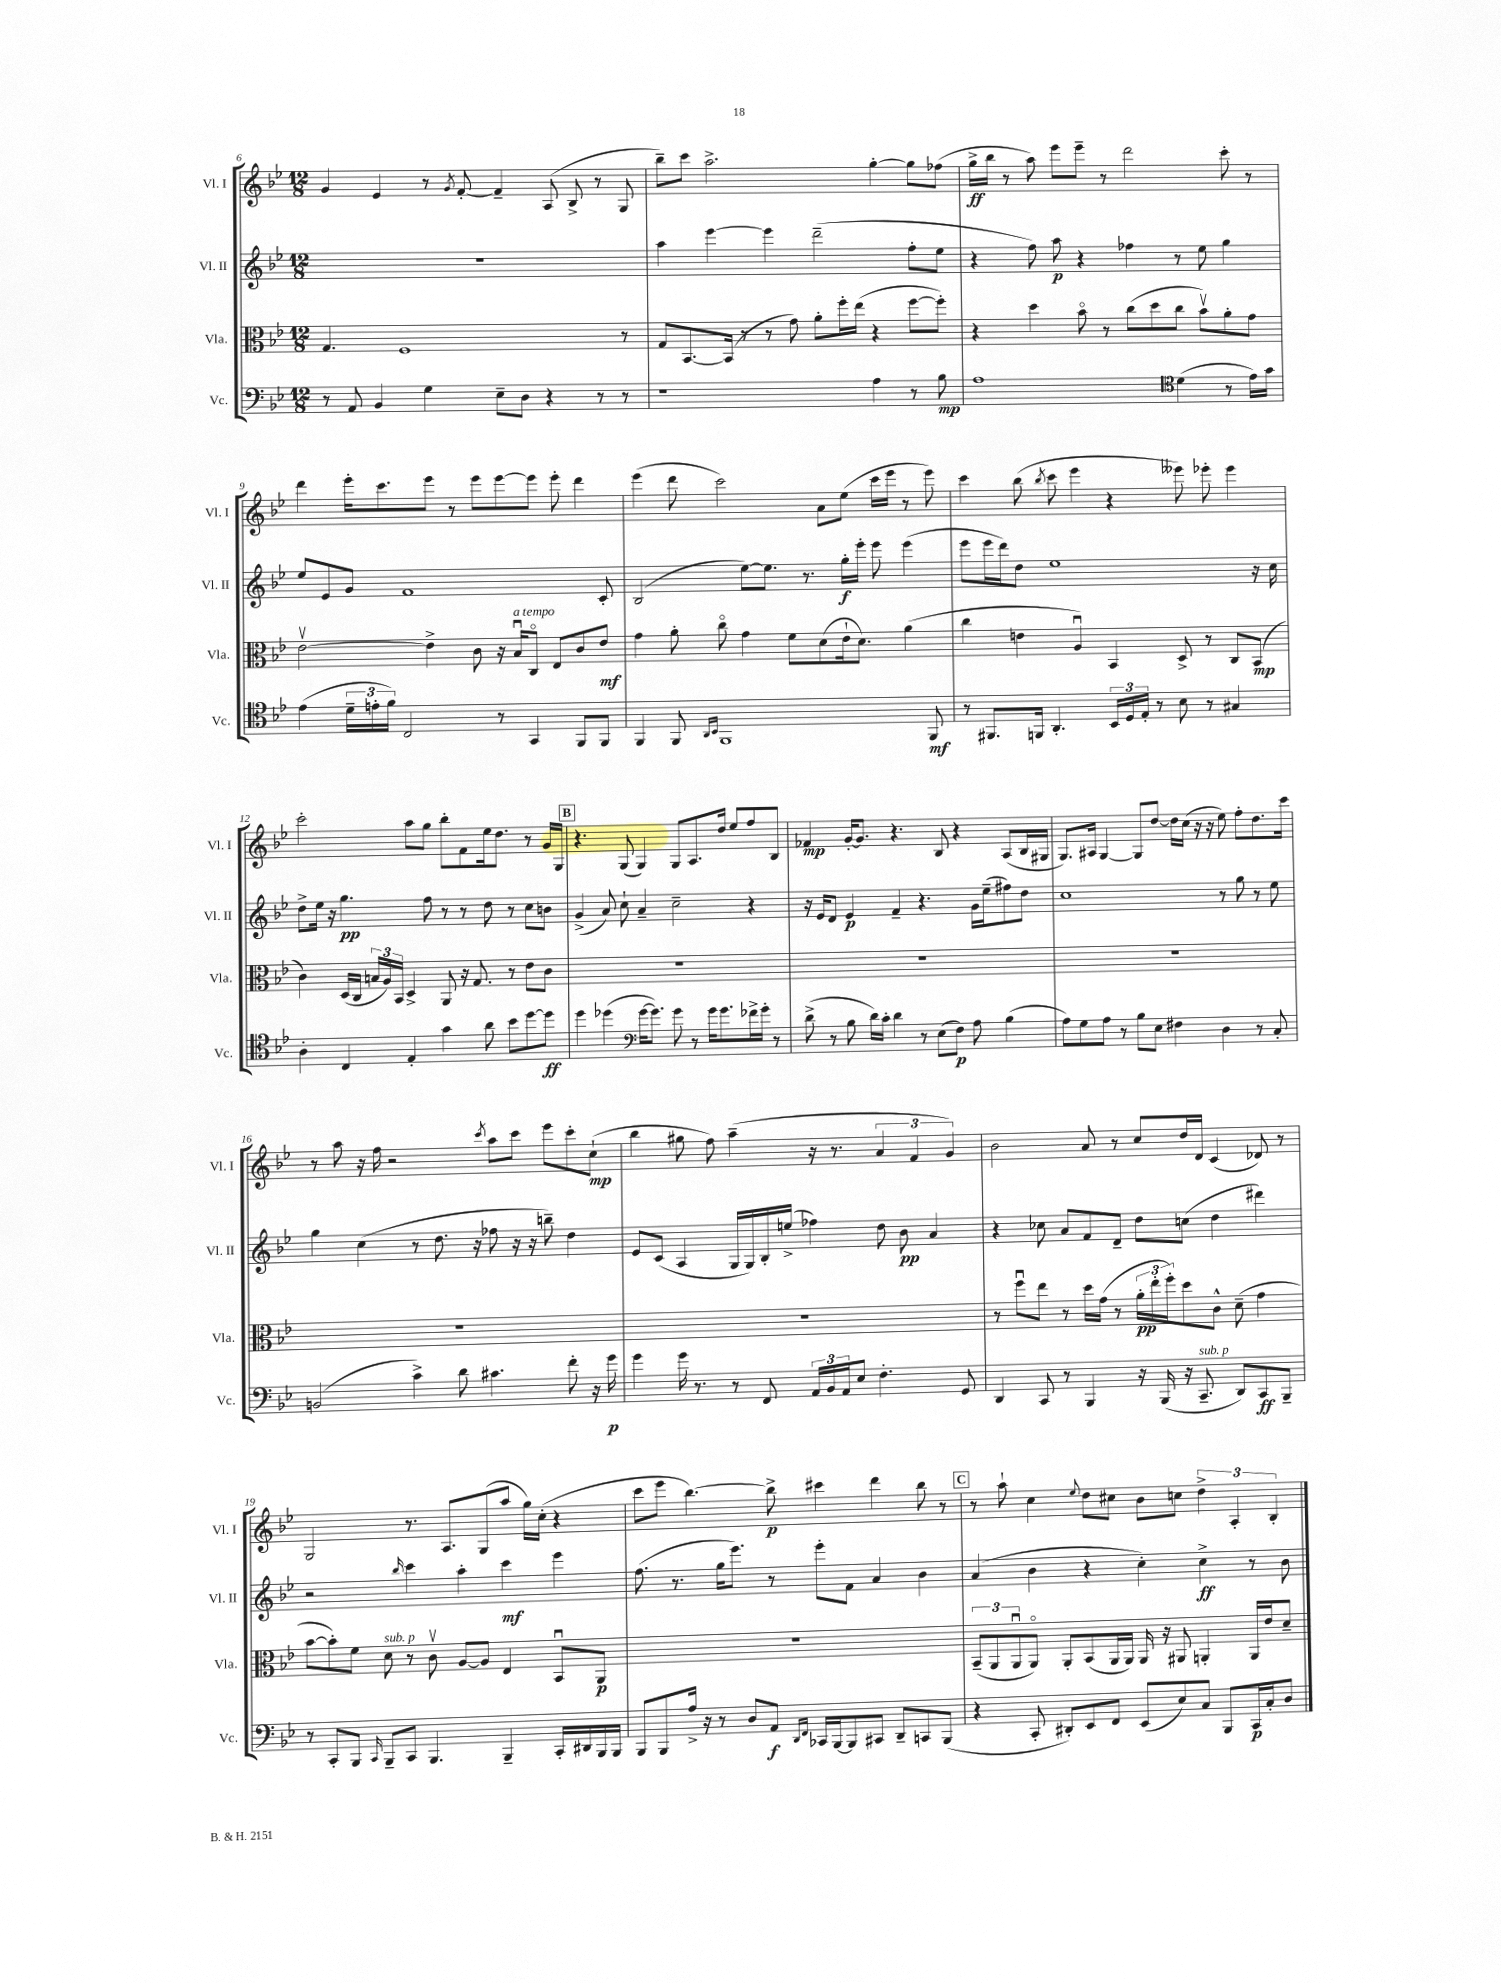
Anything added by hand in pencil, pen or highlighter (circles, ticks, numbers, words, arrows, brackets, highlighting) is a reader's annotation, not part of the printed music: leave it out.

**kern	**dynam	**kern	**dynam	**kern	**dynam	**kern	**dynam
*part4	*part4	*part3	*part3	*part2	*part2	*part1	*part1
*staff4	*staff4	*staff3	*staff3	*staff2	*staff2	*staff1	*staff1
*I"Vc.	*	*I"Vla.	*	*I"Vl. II	*	*I"Vl. I	*
*I'Vc.	*	*I'Vla.	*	*I'Vl. II	*	*I'Vl. I	*
*clefF4	*	*clefC3	*	*clefG2	*	*clefG2	*
*k[b-e-]	*	*k[b-e-]	*	*k[b-e-]	*	*k[b-e-]	*
*M12/8	*	*M12/8	*	*M12/8	*	*M12/8	*
=6	=6	=6	=6	=6	=6	=6	=6
8r	.	4.G/	.	1.r	.	4g/	.
8AA/	.	.	.	.	.	.	.
4BB-/	.	.	.	.	.	4e-/	.
.	.	1F	.	.	.	.	.
4G\	.	.	.	.	.	8r	.
.	.	.	.	.	.	8qg/	.
.	.	.	.	.	.	[8f'/	.
8E-~\L	.	.	.	.	.	4f~/]	.
8D\J	.	.	.	.	.	.	.
4r	.	.	.	.	.	(8A/	.
.	.	.	.	.	.	8B-^/	.
8r	.	.	.	.	.	8r	.
8r	.	8r	.	.	.	8G/	.
=7	=7	=7	=7	=7	=7	=7	=7
1r	.	8G/L	.	4aa\	.	8bb-~\L)	.
.	.	[8.BB-/	.	.	.	8ccc\J	.
.	.	.	.	[4eee-\	.	2.aa^\	.
.	.	(16BB-/Jk]	.	.	.	.	.
.	.	8r	.	.	.	.	.
.	.	8r	.	4eee-\]	.	.	.
.	.	8g\)	.	.	.	.	.
.	.	8a'\L	.	(2ddd~\	.	.	.
.	.	16ff'\L	.	.	.	.	.
.	.	(16ee-\JJ	.	.	.	.	.
4A\	.	4r	.	.	.	[4gg'\	.
8r	.	[8ff\L	.	8ff'\L	.	8gg\L]	.
8B-\	mp	8ff'\J])	.	8ee-\J	.	(8ff-X\J	.
=8	=8	=8	=8	=8	=8	=8	=8
1A	.	4r	.	4r	.	16gg^\LL	ff
.	.	.	.	.	.	16bb-\JJ	.
.	.	.	.	.	.	8r	.
.	.	4dd\	.	8ff\)	.	8aa\)	.
.	.	.	.	8aa\	p	8eee-\L	.
.	.	8b-\	.	4r	.	8eee-~\J	.
.	.	8r	.	.	.	8r	.
.	.	(8cc\L	.	4ff-X\	.	2ddd\	.
.	.	8dd\	.	.	.	.	.
*clefC4	*	*	*	*	*	*	*
(4d\	.	8cc\J	.	8r	.	.	.
.	.	8b-v\L)	.	8ee-\	.	.	.
8r	.	8a'\	.	4gg\	.	8ccc'\	.
16e-\LL)	.	8g\J	.	.	.	8r	.
16g\JJ	.	.	.	.	.	.	.
!!LO:LB:g=z
=9	=9	=9	=9	=9	=9	=9	=9
(4e-\	.	[2e-v\	.	8ee-/L	.	4ddd\	.
.	.	.	.	8e-/	.	.	.
24d~\LL	.	.	.	8g/J	.	16eee-'\KL	.
24en'\	.	.	.	.	.	.	.
.	.	.	.	.	.	8.ccc\	.
24f\JJ)	.	.	.	.	.	.	.
2C/	.	.	.	1f	.	.	.
.	.	4e-^\]	.	.	.	8eee-\J	.
.	.	.	.	.	.	8r	.
.	.	8c\	.	.	.	8eee-\L	.
8r	.	16r	.	.	.	[8eee-\	.
!	!	!LO:TX:a:i:t=a tempo	!	!	!	!	!
.	.	16B-u/KL	.	.	.	.	.
4GG/	.	8C/J	.	.	.	8eee-\J]	.
.	.	8E-/L	.	.	.	8eee-'\	.
8FF/L	.	8c/	.	.	.	4ddd\	.
8FF/J	.	8e-/J	mf	8c'/	.	.	.
=10	=10	=10	=10	=10	=10	=10	=10
4FF/	.	4g\	.	(2B-/	.	(4eee-\	.
8FF/	.	8a'\	.	.	.	8ddd\	.
16qqAA/LL	.	.	.	.	.	.	.
16qqBB-/JJ	.	.	.	.	.	.	.
1FF	.	8cc\	.	.	.	2ccc\)	.
.	.	4g\	.	[8ee-\L)	.	.	.
.	.	.	.	8.ee-\J]	.	.	.
.	.	8f\L	.	.	.	.	.
.	.	.	.	8.r	.	.	.
.	.	(8d\	.	.	.	8a\L	.
.	.	16e-`\k	.	16gg'\LL	f	(8ee-\J	.
.	.	8.d\J)	.	16eee-'\JJ	.	.	.
.	.	.	.	8eee-\	.	16ccc\LL	.
.	.	.	.	.	.	16eee-\JJ	.
.	.	(4a\	.	(4eee-\	.	8r	.
8FF/	mf	.	.	.	.	8eee-\)	.
=11	=11	=11	=11	=11	=11	=11	=11
8r	.	4cc\	.	8eee-\L	.	4ccc\	.
8.FF#X/L	.	.	.	16eee-\L	.	.	.
.	.	.	.	16ddd\J)	.	.	.
.	.	4en\	.	8dd\J	.	(8bb-\	.
16FFn/Jk	.	.	.	.	.	.	.
.	.	.	.	.	.	8qbb-/	.
4.AA'/	.	.	.	1ee-	.	8ccc\	.
.	.	4Au/)	.	.	.	4eee-\	.
24BB-/LL	.	4BB-/	.	.	.	4r	.
24D/	.	.	.	.	.	.	.
24E-'/JJ	.	.	.	.	.	.	.
8r	.	.	.	.	.	.	.
8B-\	.	8D^/	.	.	.	8eee--X\)	.
8r	.	8r	.	.	.	8eee-X'\	.
4G#X/	.	8C/L	.	.	.	4eee-\	.
.	.	(8BB-/J	mp	16r	.	.	.
.	.	.	.	16cc\	.	.	.
!!LO:LB:g=z
=12	=12	=12	=12	=12	=12	=12	=12
4A'\	.	4c\)	.	8dd^\L	.	2ccc'\	.
.	.	.	.	16ee-\Jk	.	.	.
.	.	.	.	16r	.	.	.
4C/	.	(16D/LL	.	4.gg\	pp	.	.
.	.	16C/JJ	.	.	.	.	.
.	.	24Bn/LL	.	.	.	.	.
.	.	24A/)	.	.	.	.	.
.	.	24BB-/JJ	.	.	.	.	.
4E-'/	.	4D^/	.	.	.	8aa\L	.
.	.	.	.	8ff\	.	8gg\J	.
4g\	.	8AA/	.	8r	.	8bb-'\L	.
.	.	16r	.	8r	.	8f\	.
.	.	8.G/	.	.	.	.	.
8a\	.	.	.	8dd\	.	16ee-\k	.
.	.	.	.	.	.	8.dd\J	.
8b-\L	.	8r	.	8r	.	.	.
[8dd\	.	8e-\L	.	8cc\L	.	8r	.
8dd\J]	ff	8c\J	.	8bn\J	.	16g/LL	.
.	.	.	.	.	.	16G/JJ	.
!!LO:REH:place=s1:t=B
=13	=13	=13	=13	=13	=13	=13	=13
4dd\	.	1.r	.	(4g^/	.	4.r	.
(4dd-X\	.	.	.	8a/)	.	.	.
.	.	.	.	8cc`\	.	(8G/	.
*clefF4	*	*	*	*	*	*	*
[16g\KL	.	.	.	4a~/	.	4G/)	.
8.g\J])	.	.	.	.	.	.	.
8g\	.	.	.	2cc~\	.	8G/L	.
8r	.	.	.	.	.	8.A/	.
16g\KL	.	.	.	.	.	.	.
8.g\	.	.	.	.	.	16dd/Jk	.
.	.	.	.	.	.	8ee-/L	.
16f-X^\L	.	.	.	4r	.	8ff/	.
16g'\JJ	.	.	.	.	.	.	.
8r	.	.	.	.	.	8B-/J	.
=14	=14	=14	=14	=14	=14	=14	=14
(8d^\	.	1.r	.	16r	.	4f-X/	mp
.	.	.	.	16e-/KL	.	.	.
8r	.	.	.	8d/J	.	.	.
8B-\	.	.	.	4e-/	p	[16g'/KL	.
.	.	.	.	.	.	8.g/J]	.
16d\LL)	.	.	.	.	.	.	.
16c'\JJ	.	.	.	.	.	.	.
4d\	.	.	.	4f~/	.	4.r	.
8r	.	.	.	4.r	.	.	.
(8E-\L	.	.	.	.	.	8B-/	.
8F\J)	p	.	.	.	.	4r	.
8A\	.	.	.	16g\LL	.	.	.
.	.	.	.	(16ee-~\J	.	.	.
(4B-\	.	.	.	8ff#X\)	.	(8A/L	.
.	.	.	.	8dd\J	.	16B-/L	.
.	.	.	.	.	.	16G#X/JJ	.
=15	=15	=15	=15	=15	=15	=15	=15
8A\L)	.	1.r	.	1cc	.	8.G/L)	.
8G\	.	.	.	.	.	.	.
.	.	.	.	.	.	16A#X/Jk	.
8A\J	.	.	.	.	.	[4G/	.
8r	.	.	.	.	.	.	.
8B-\L	.	.	.	.	.	8G/L]	.
8E-\J	.	.	.	.	.	[8dd/J	.
4F#X\	.	.	.	.	.	16dd\LL]	.
.	.	.	.	.	.	(16cc\JJ	.
.	.	.	.	.	.	16r	.
.	.	.	.	.	.	16r	.
4D\	.	.	.	8r	.	8ee-\)	.
.	.	.	.	8gg\	.	8ff'\L	.
8r	.	.	.	8r	.	8.dd\	.
8C'/	.	.	.	8ee-\	.	.	.
.	.	.	.	.	.	16ccc\Jk	.
!!LO:LB:g=z
=16	=16	=16	=16	=16	=16	=16	=16
(2BBn/	.	1.r	.	4gg\	.	8r	.
.	.	.	.	.	.	8aa\	.
.	.	.	.	(4cc\	.	16r	.
.	.	.	.	.	.	16ff\	.
.	.	.	.	.	.	2r	.
4c^\)	.	.	.	8r	.	.	.
.	.	.	.	8.dd\	.	.	.
8d\	.	.	.	.	.	.	.
.	.	.	.	16r	.	.	.
.	.	.	.	.	.	8qccc/	.
4.c#X\	.	.	.	8ff-X\	.	8aa\L	.
.	.	.	.	16r	.	8ccc\J	.
.	.	.	.	16r	.	.	.
.	.	.	.	8bbn~\)	.	8eee-\L	.
8f'\	.	.	.	4dd\	.	8ccc'\	.
16r	.	.	.	.	.	(8cc`\J	mp
16g\	p	.	.	.	.	.	.
=17	=17	=17	=17	=17	=17	=17	=17
4g\	.	1.r	.	8e-/L	.	4bb-\	.
.	.	.	.	(8c/J	.	.	.
16g\	.	.	.	4A/	.	8gg#X\	.
8.r	.	.	.	.	.	.	.
.	.	.	.	.	.	8ff\)	.
8r	.	.	.	16G/LL	.	(4aa~\	.
.	.	.	.	16G/)	.	.	.
8FF/	.	.	.	16B-'/	.	.	.
.	.	.	.	(16een^/JJ	.	.	.
24AA/LL	.	.	.	4ff-X\)	.	16r	.
24BB-/	.	.	.	.	.	.	.
.	.	.	.	.	.	8.r	.
24AA/J	.	.	.	.	.	.	.
8E-/J	.	.	.	.	.	.	.
4.F'\	.	.	.	8dd\	.	6a/	.
.	.	.	.	8b-\	pp	.	.
.	.	.	.	.	.	6f/	.
.	.	.	.	4a/	.	.	.
.	.	.	.	.	.	6g/)	.
8GG/	.	.	.	.	.	.	.
=18	=18	=18	=18	=18	=18	=18	=18
4DD/	.	8r	.	4r	.	2b-\	.
.	.	8ffu\L	.	.	.	.	.
8CC/	.	8ee-\J	.	8cc-X\	.	.	.
8r	.	8r	.	8a/L	.	.	.
4BBB-/	.	16dd\LL	.	8f/	.	8a/	.
.	.	(16g\JJ	.	.	.	.	.
.	.	8r	.	8d~/J	.	8r	.
16r	.	24a'\LL	pp	8dd\L	.	8cc/L	.
.	.	24ee-'\	.	.	.	.	.
(16BBB-/	.	.	.	.	.	.	.
.	.	24ff'\J)	.	.	.	.	.
16r	.	8dd\	.	(8ccn\J	.	16dd/L	.
!LO:TX:a:i:t=sub. p	!	!	!	!	!	!	!
8.CC~/	.	.	.	.	.	16d/JJ	.
.	.	8c^^\J	.	4dd\	.	(4c/	.
8DD/L)	.	(8d~\	.	.	.	.	.
8CC/	ff	4g\	.	4ddd#X\)	.	8d-X/)	.
8BBB-~/J	.	.	.	.	.	8r	.
!!LO:LB:g=z
=19	=19	=19	=19	=19	=19	=19	=19
8r	.	[8b-\L	.	2r	.	2G/	.
8CC'/L	.	8b-'\])	.	.	.	.	.
8BBB-/J	.	8f\J	.	.	.	.	.
16qqCC/	.	.	.	.	.	.	.
!	!	!LO:TX:a:i:t=sub. p	!	!	!	!	!
8BBB-~/L	.	8d\	.	.	.	.	.
.	.	.	.	16qqbb-/	.	.	.
8CC/J	.	8r	.	4ccc\	.	8.r	.
4.BBB-/	.	8cv\	.	.	.	.	.
.	.	.	.	.	.	8.A/L	.
.	.	[8A/L	.	4aa'\	.	.	.
.	.	8A/J]	.	.	.	(8G/	.
4BBB-~/	.	4E-/	.	4ccc\	mf	8aa/J	.
.	.	.	.	.	.	16gg\LL)	.
.	.	.	.	.	.	(16cc'\JJ	.
16CC'/LL	.	8BB-u/L	.	4eee-\	.	4r	.
16DD#X/	.	.	.	.	.	.	.
16BBB-/	.	8AA/J	p	.	.	.	.
16BBB-/JJ	.	.	.	.	.	.	.
=20	=20	=20	=20	=20	=20	=20	=20
8BBB-/L	.	1.r	.	(8.ff\	.	8ccc\L	.
8BBB-/	.	.	.	.	.	8eee-\J	.
.	.	.	.	8.r	.	.	.
16A^/Jk	.	.	.	.	.	[4.bb-\)	.
16r	.	.	.	.	.	.	.
8r	.	.	.	16gg\KL	.	.	.
.	.	.	.	8.eee-\J)	.	.	.
8D/L	.	.	.	.	.	.	.
8AA/J	f	.	.	8r	.	8bb-^\]	p
16qqDD/LL	.	.	.	.	.	.	.
16qqFF/JJ	.	.	.	.	.	.	.
16CC-X/LL	.	.	.	8eee-'\L	.	4ccc#X\	.
[16BBB-/J	.	.	.	.	.	.	.
8BBB-/]	.	.	.	8f\J	.	.	.
8CC#X/J	.	.	.	4a/	.	4ddd\	.
8DD~/L	.	.	.	.	.	.	.
8CCn/	.	.	.	4b-\	.	8bb-\	.
(8BBB-/J	.	.	.	.	.	8r	.
!!LO:REH:place=s1:t=C
=21	=21	=21	=21	=21	=21	=21	=21
4r	.	(12BB-~/L	.	(4a/	.	8r	.
.	.	12AA/	.	.	.	.	.
.	.	.	.	.	.	8aa`\	.
.	.	12AAu/	.	.	.	.	.
8CC'/	.	8AA/J)	.	4b-\	.	4cc\	.
8DD#X'/L)	.	8AA'/L	.	.	.	.	.
.	.	.	.	.	.	8qqee-/	.
8EE-/	.	(8BB-/	.	4r	.	8dd\L	.
8FF/J	.	16AA/L	.	.	.	8cc#X\J	.
.	.	16AA/JJ)	.	.	.	.	.
(8EE-/L	.	16AA/	.	4cc'\)	.	8b-\L	.
.	.	16r	.	.	.	.	.
8E-/)	.	8AA#X/	.	.	.	8ccn\J	.
8C/J	.	4AAn'/	.	4cc^\	ff	6dd^\	.
8BBB-/L	.	.	.	.	.	.	.
.	.	.	.	.	.	6A'/	.
16CC/L	p	16AA/LL	.	8r	.	.	.
16C'/J	.	16e-/J	.	.	.	.	.
.	.	.	.	.	.	6B-'/	.
8D/J	.	8d~/J	.	8b-\	.	.	.
==	==	==	==	==	==	==	==
*-	*-	*-	*-	*-	*-	*-	*-
